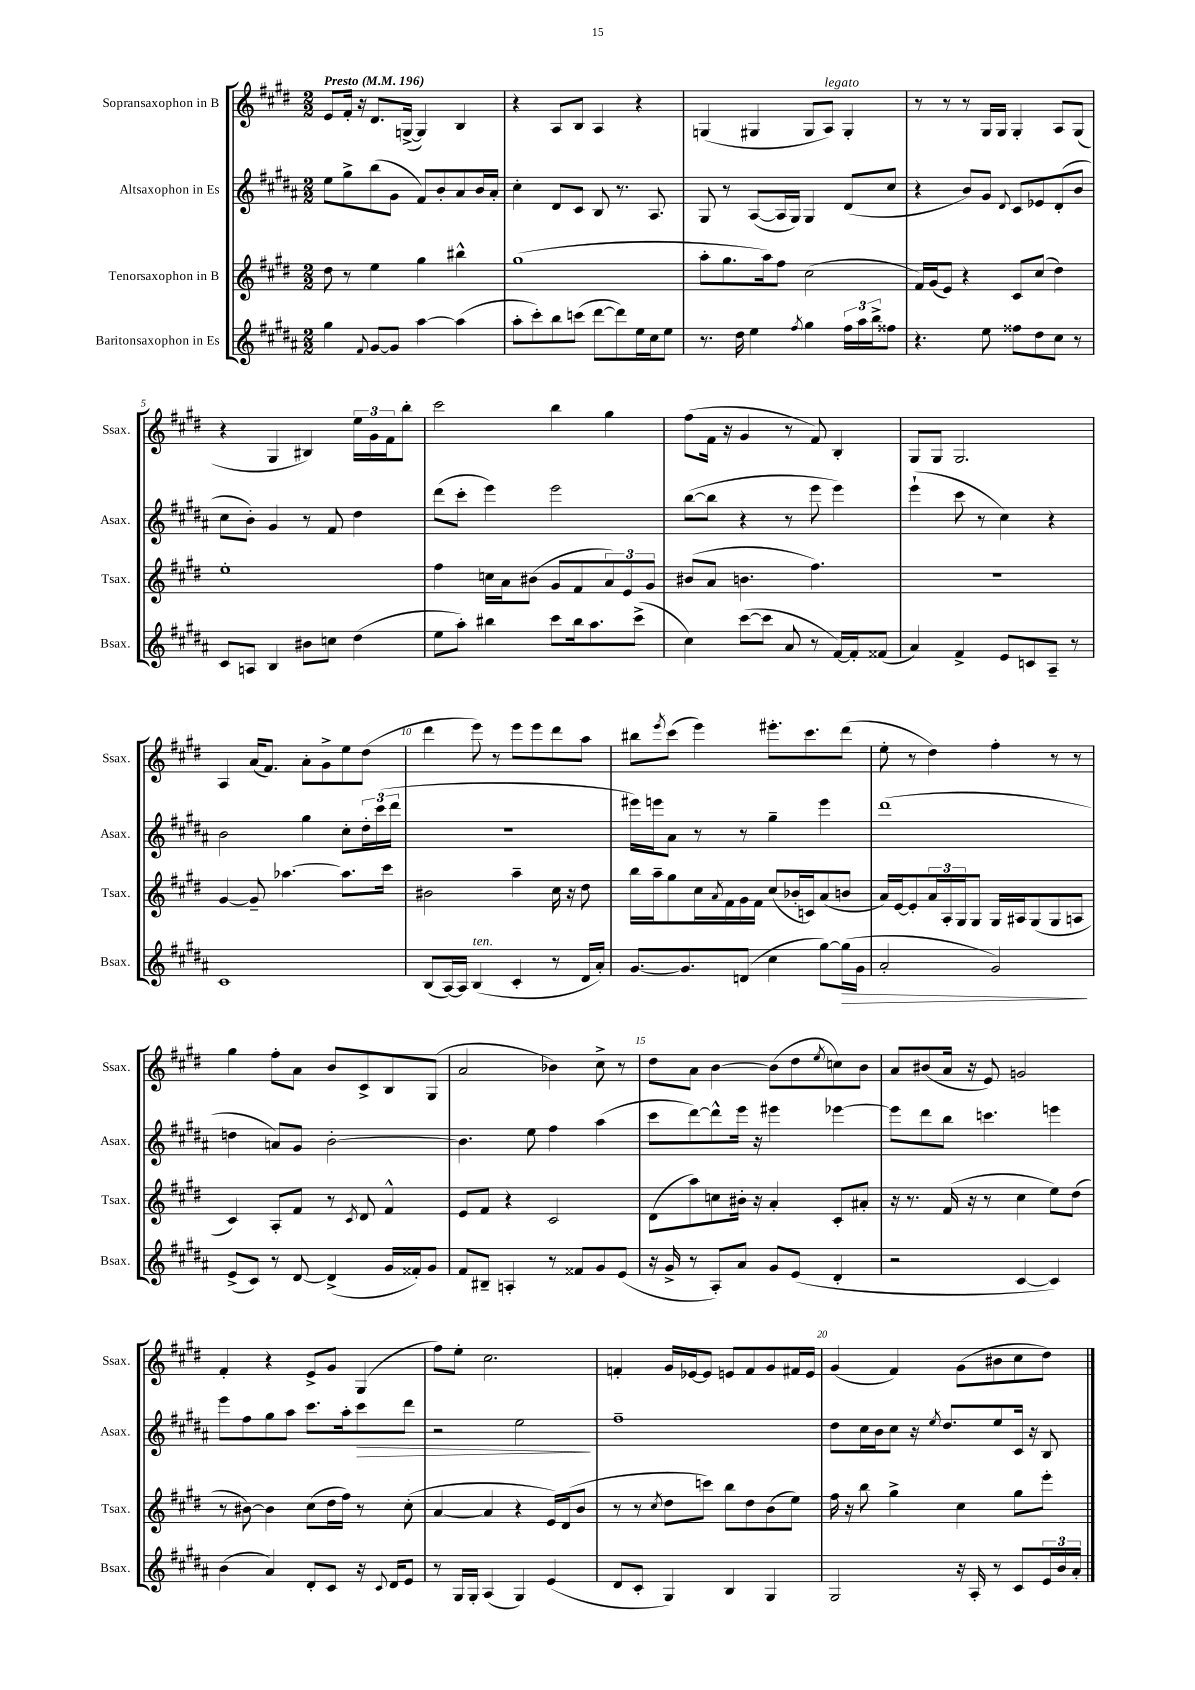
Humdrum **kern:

**kern	**kern	**kern	**kern
*staff4	*staff3	*staff2	*staff1
*clefG2	*clefG2	*clefG2	*clefG2
*k[f#c#g#d#a#]	*k[f#c#g#d#]	*k[f#c#g#d#a#]	*k[f#c#g#d#]
*M2/2	*M2/2	*M2/2	*M2/2
*MM196	*MM196	*MM196	*MM196
4gg#	8dd#	8ee	8e
.	8r	8gg#^	16f#'
.	.	.	16r
8qqf#	.	.	.
[8g#	4ee	(8bb	8.d#
8g#]	.	8g#	.
.	.	.	([16G^
[4aa#	4gg#	8f#)	4G])
.	.	8b'	.
(4aa#]	4bb#^^	8a#	4B
.	.	16b	.
.	.	16a#'	.
=	=	=	=
8aa#'	(1gg#	4cc#'	4r
8ccc#')	.	.	.
8bb	.	8d#	8A
(8ccc	.	8c#	8B
[8ddd#	.	8B	4A
8ddd#])	.	8.r	.
16ee	.	.	4r
16cc#	.	8.A#	.
8ee	.	.	.
=	=	=	=
8.r	8aa'	8G#	(4G
.	8.gg#	8r	.
16dd#	.	.	.
4ee	.	([8A#	4G#
.	16aa)	.	.
.	8ff#	16A#]	.
.	.	16G#)	.
8qff#	.	.	.
4gg#	(2cc#	4G#	8G#
.	.	.	8A)
24ff#	.	(8d#	4G#'
24aa#	.	.	.
24bb^	.	.	.
8ff##	.	8cc#	.
=	=	=	=
4.r	16f#)	4r	8r
.	(16g#	.	.
.	8e)	.	8r
.	4r	8b)	8r
8ee	.	8g#	16G#
.	.	.	16G#
.	.	8qqd#	.
8ff##	8c#	8c#	4G#'
8dd#	(8cc#	8e-	.
8cc#	4dd#)	(8d#'	8A
8r	.	8b	(8G#
=	=	=	=
8c#	1ee'	8cc#	4r
8A	.	8b')	.
4B	.	4g#	4G#
8b#	.	8r	4B#)
8cc	.	8f#	.
(4dd#	.	4dd#	24ee
.	.	.	24g#
.	.	.	24f#
.	.	.	8bb'
=	=	=	=
8ee	4ff#	(8ddd#	2ccc#
8aa#')	.	8ccc#'	.
4bb#	16cc	4eee)	.
.	16a	.	.
.	(8b#	.	.
8ccc#	8g#	2eee	4bb
16bb#	8f#	.	.
8.aa#	.	.	.
.	12a)	.	4gg#
.	12e	.	.
(8ccc#^	.	.	.
.	12g#	.	.
=	=	=	=
4cc#)	(8b#	([8bb	(8ff#
.	8a	8bb]	16f#
.	.	.	16r
([8ccc#	4.b	4r	4g#
8ccc#]	.	.	.
8a#	.	8r	8r
8r	4.ff#)	8eee	8f#)
[16f#)	.	4eee)	4B'
16f#']	.	.	.
(8f##	.	.	.
=	=	=	=
4a#)	1r	(4eee`	8G#
.	.	.	8G#
4f#^	.	8ccc#	2.G#
.	.	8r	.
8e	.	4cc#)	.
8c	.	.	.
8A#~	.	4r	.
8r	.	.	.
=	=	=	=
1c#	[4g#	2b	4A
.	8g#~]	.	(16a
.	.	.	8.f#)
.	[4.aa-	.	.
.	.	4gg#	8a'
.	.	.	8g#^
.	8.aa-]	8cc#'	8ee
.	.	24dd#'	(8dd#
.	.	(24ccc#	.
.	16ccc#	.	.
.	.	24ddd#	.
=	=	=	=
(8B	2b#	1r	4ddd#
[16A#)	.	.	.
16A#]	.	.	.
(4B	.	.	8eee)
.	.	.	8r
4c#'	4aa~	.	8eee
.	.	.	8eee
8r	16cc#	.	8ddd#
.	16r	.	.
16d#	8dd#	.	8aa
16a#')	.	.	.
=	=	=	=
[8.g#	16bb	16eee#)	8bb#
.	16aa~	16eee	.
.	.	.	8qeee
.	8gg#	8a#	(8ccc#
8.g#]	.	.	.
.	16cc#	8r	4eee)
.	8qa	.	.
.	16f#	.	.
(8d	16g#	8r	.
.	16f#	.	.
4cc#	(8cc#	4gg#~	8.eee#'
.	16b-'	.	.
.	16c)	.	8.ccc#
[8gg#)	(8a	4eee	.
(16gg#]	8b	.	(8ddd#
16g#	.	.	.
=	=	=	=
2a#'	16a)	(1ddd#	8ee'
.	[16e	.	.
.	8e']	.	8r
.	24a	.	4dd#)
.	24A'	.	.
.	24G#	.	.
.	8G#	.	.
2g#)	16G#	.	4ff#'
.	16A#	.	.
.	(8G#	.	.
.	8G#	.	8r
.	8A	.	8r
=	=	=	=
(8e^	4c#)	4dd	4gg#
8c#)	.	.	.
8r	8A'	8a)	8ff#'
[8d#	8f#	8g#	8a
(4d#^]	8r	[2b'	8b
.	8qc#	.	.
.	8d#	.	8c#^
16g#	4f#^^	.	8B
16f##')	.	.	.
8g#	.	.	(8G#
=	=	=	=
8f#	8e	4.b]	2a
8B#~	8f#	.	.
4A'	4r	.	.
.	.	8ee	.
8r	2c#	4ff#	4b-)
8f##	.	.	.
8g#	.	(4aa#	8cc#^
(8e	.	.	8r
=	=	=	=
16r	(8d#	8ccc#	8dd#
16g#^	.	.	.
8r	8aa)	[8ddd#)	8a
8A#')	8cc	8ddd#^^]	[4b
8a#	16b#'	16eee	.
.	16r	16r	.
8g#	4a'	4eee#	(8b]
(8e	.	.	8dd#
.	.	.	8qee
4d#'	8c#'	[4eee-	8cc)
.	8a#'	.	8b
=	=	=	=
2r	16r	8eee-]	8a
.	8.r	.	.
.	.	8ddd#	(8b#
.	(16f#	8bb	16a
.	16r	.	16r
.	8r	4.ccc	8e)
[4c#	4cc#	.	2g
4c#])	8ee)	4eee	.
.	(8dd#	.	.
=	=	=	=
(4b	8r	8eee	4f#'
.	[8b#)	8ff#	.
4a#)	4b#]	8gg#	4r
.	.	8aa#	.
8d#'	(8cc#	8.ccc#	8e^
8c#	16dd#	.	8g#
.	16ff#)	16aa#'	.
16r	8r	8ccc#	(4G#
8qqc#	.	.	.
16d#	.	.	.
8e	(8cc#'	8ddd#	.
=	=	=	=
8r	[4a	2r	8ff#)
16G#	.	.	8ee'
16G#'	.	.	.
(4A#	4a]	.	2.cc#
4G#)	4r	2ee	.
(4e	16e)	.	.
.	(16d#	.	.
.	8b	.	.
=	=	=	=
8d#	8r	1ff#~	4f'
8c#'	8r	.	.
.	8qcc#	.	.
4G#)	8dd#	.	16g#
.	.	.	[16e-
.	8ccc)	.	8e-]
4B	8bb	.	8e
.	8dd#	.	8f
4G#	(8b	.	8g#
.	8ee)	.	16f#
.	.	.	16e
=	=	=	=
2G#	16ff#	8dd#	(4g#
.	16r	.	.
.	8bb	16cc#	.
.	.	16b	.
.	4gg#^	8cc#	4f#)
.	.	16r	.
.	.	8qee	.
.	.	8.dd#	.
16r	4cc#	.	(8g#
16A#'	.	.	.
8r	.	8ee	8b#
8c#	8gg#	16c#	8cc#
.	.	16r	.
24e	8eee'	8B	8dd#)
24b	.	.	.
24a#'	.	.	.
==	==	==	==
*-	*-	*-	*-
